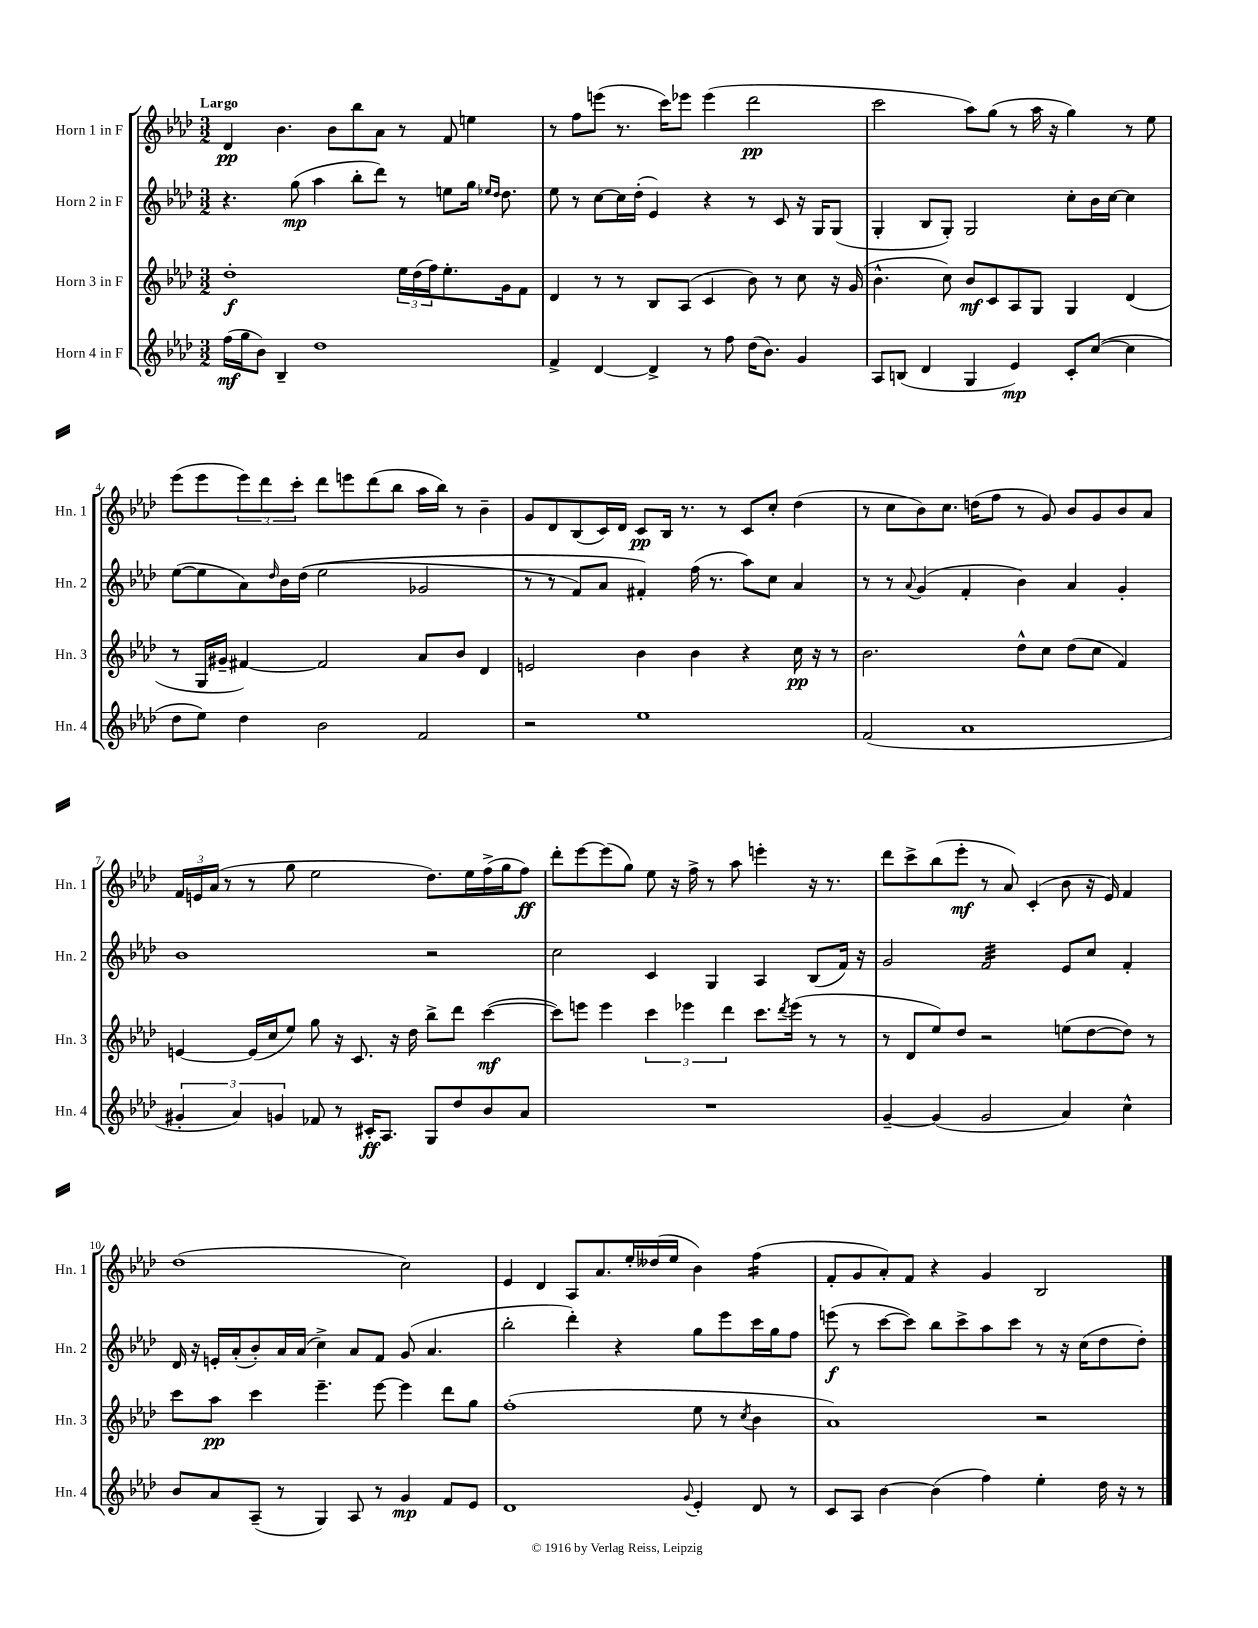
<<
\new StaffGroup <<
\new Staff = "s0" \with { instrumentName = "Horn 1 in F" shortInstrumentName = "Hn. 1" } {
    \clef treble \key aes \major \numericTimeSignature \time 3/2 \tempo "Largo"
    des'4\pp bes'4. bes'8 bes''8 aes'8 r8 f'8 e''4 |
    r8 f''8 e'''8( r8. c'''16) ees'''8 ees'''4( des'''2\pp |
    c'''2 aes''8) g''8( r8 aes''16 r16 g''4) r8 ees''8 |
    ees'''8( ees'''8 \tuplet 3/2 { ees'''8) des'''8 c'''8-. } des'''8 e'''8 des'''8( bes''8 aes''16 bes''16) r8 bes'4-- |
    g'8 des'8 bes8( c'16) des'16 c'8\pp bes16 r8. r8 c'8 c''8-. des''4( |
    r8 c''8 bes'8) c''8. d''16( f''8 r8 g'8) bes'8 g'8 bes'8 aes'8 |
    \tuplet 3/2 { f'16 e'16 aes'16( } r8 r8 g''8 ees''2 des''8.) ees''16 f''16->( g''16 f''8\ff) |
    des'''8-. ees'''8~ ees'''8( g''8) ees''8 r16 f''16-> r8 aes''8 e'''4-. r16 r8. |
    des'''8 c'''8-> bes''8( ees'''8-.\mf r8 aes'8) c'4-.( bes'8 r16 ees'16) f'4 |
    des''1( c''2) |
    ees'4 des'4 aes8 aes'8. ees''16-. deses''16( ees''16 bes'4) f''4:16( |
    f'8-. g'8 aes'8-.) f'8 r4 g'4 bes2 \bar "|." |
}
\new Staff = "s1" \with { instrumentName = "Horn 2 in F" shortInstrumentName = "Hn. 2" } {
    \clef treble \key aes \major \numericTimeSignature \time 3/2
    r4. g''8\mp( aes''4 bes''8-. des'''8) r8 e''8 g''16 \grace { ees''16 des''16 } des''8. |
    ees''8 r8 c''8~ c''16 des''16-.( ees'4) r4 r8 c'8 r16 g16 g8( |
    g4-. bes8 g8-.) g2 c''8-. bes'16 c''16~ c''4 |
    ees''8~( ees''8 aes'8) \grace { des''16 } bes'16 des''16(\( ees''2 ges'2 |
    r8 r8 f'8) aes'8 fis'4-.\) f''16( r8. aes''8) c''8 aes'4 |
    r8 r8 \appoggiatura { aes'8 } g'4( f'4-. bes'4) aes'4 g'4-. |
    bes'1 r2 |
    c''2 c'4 g4 aes4 bes8( f'16) r16 |
    g'2 f'2:32 ees'8 c''8 f'4-. |
    des'16 r16 e'16-. aes'16-.( bes'8-.) aes'16 aes'16( c''4->) aes'8 f'8 g'8( aes'4. |
    bes''2-. des'''4-.) r4 g''8 ees'''8 c'''16 g''16 f''8 |
    e'''8\f( r8 c'''8~ c'''8) bes''8 c'''8-> aes''8 c'''8 r8 r16 c''16( des''8 des''8-.) \bar "|." |
}
\new Staff = "s2" \with { instrumentName = "Horn 3 in F" shortInstrumentName = "Hn. 3" } {
    \clef treble \key aes \major \numericTimeSignature \time 3/2
    des''1-.\f \tuplet 3/2 { ees''16 des''16( f''16) } ees''8.-. g'16 f'8 |
    des'4 r8 r8 bes8 aes8( c'4 bes'8) r8 c''8 r16 g'16( |
    bes'4.-^ c''8) bes'8\mf c'8 aes8 g8 g4 des'4( |
    r8 g16 gis'16-- fis'4~) fis'2 aes'8 bes'8 des'4 |
    e'2 bes'4 bes'4 r4 c''16\pp r16 r8 |
    bes'2. des''8-^ c''8 des''8( c''8 f'4) |
    e'4~ e'16( c''16 ees''8) g''8 r16 c'8. r16 des''16 bes''8-> des'''8 c'''4~\mf( |
    c'''8) e'''8 e'''4 \tuplet 3/2 { c'''4 ees'''4 des'''4 } c'''8. \acciaccatura { des'''8 } ees'''16( r8 r8 |
    r8 des'8 ees''8) des''8 r2 e''8( des''8~ des''8) r8 |
    c'''8 aes''8\pp c'''4 ees'''4.-- ees'''8~ ees'''4 des'''8 g''8 |
    f''1-.( ees''8 r8 \acciaccatura { c''8 } bes'4 |
    aes'1) r2 \bar "|." |
}
\new Staff = "s3" \with { instrumentName = "Horn 4 in F" shortInstrumentName = "Hn. 4" } {
    \clef treble \key aes \major \numericTimeSignature \time 3/2
    f''16\mf( g''16 bes'8) bes4-- des''1 |
    f'4-> des'4~ des'4-> r8 f''8 des''16( bes'8.) g'4 |
    aes8 b8( des'4 g4 ees'4\mp) c'8-. c''8~( c''4 |
    des''8 ees''8) des''4 bes'2 f'2 |
    r2 ees''1 |
    f'2( aes'1 |
    \tuplet 3/2 { gis'4-. aes'4) g'4 } fes'8 r8 cis'16-.\ff aes8. g8 des''8 bes'8 aes'8 |
    R1. |
    g'4~-- g'4( g'2 aes'4) c''4-^ |
    bes'8 aes'8 aes8--( r8 g4) aes8 r8 g'4\mp f'8 ees'8 |
    des'1 \appoggiatura { g'8 } ees'4-. des'8 r8 |
    c'8 aes8 bes'4~ bes'4( f''4) ees''4-. des''16 r16 r8 \bar "|." |
}
>>
>>
